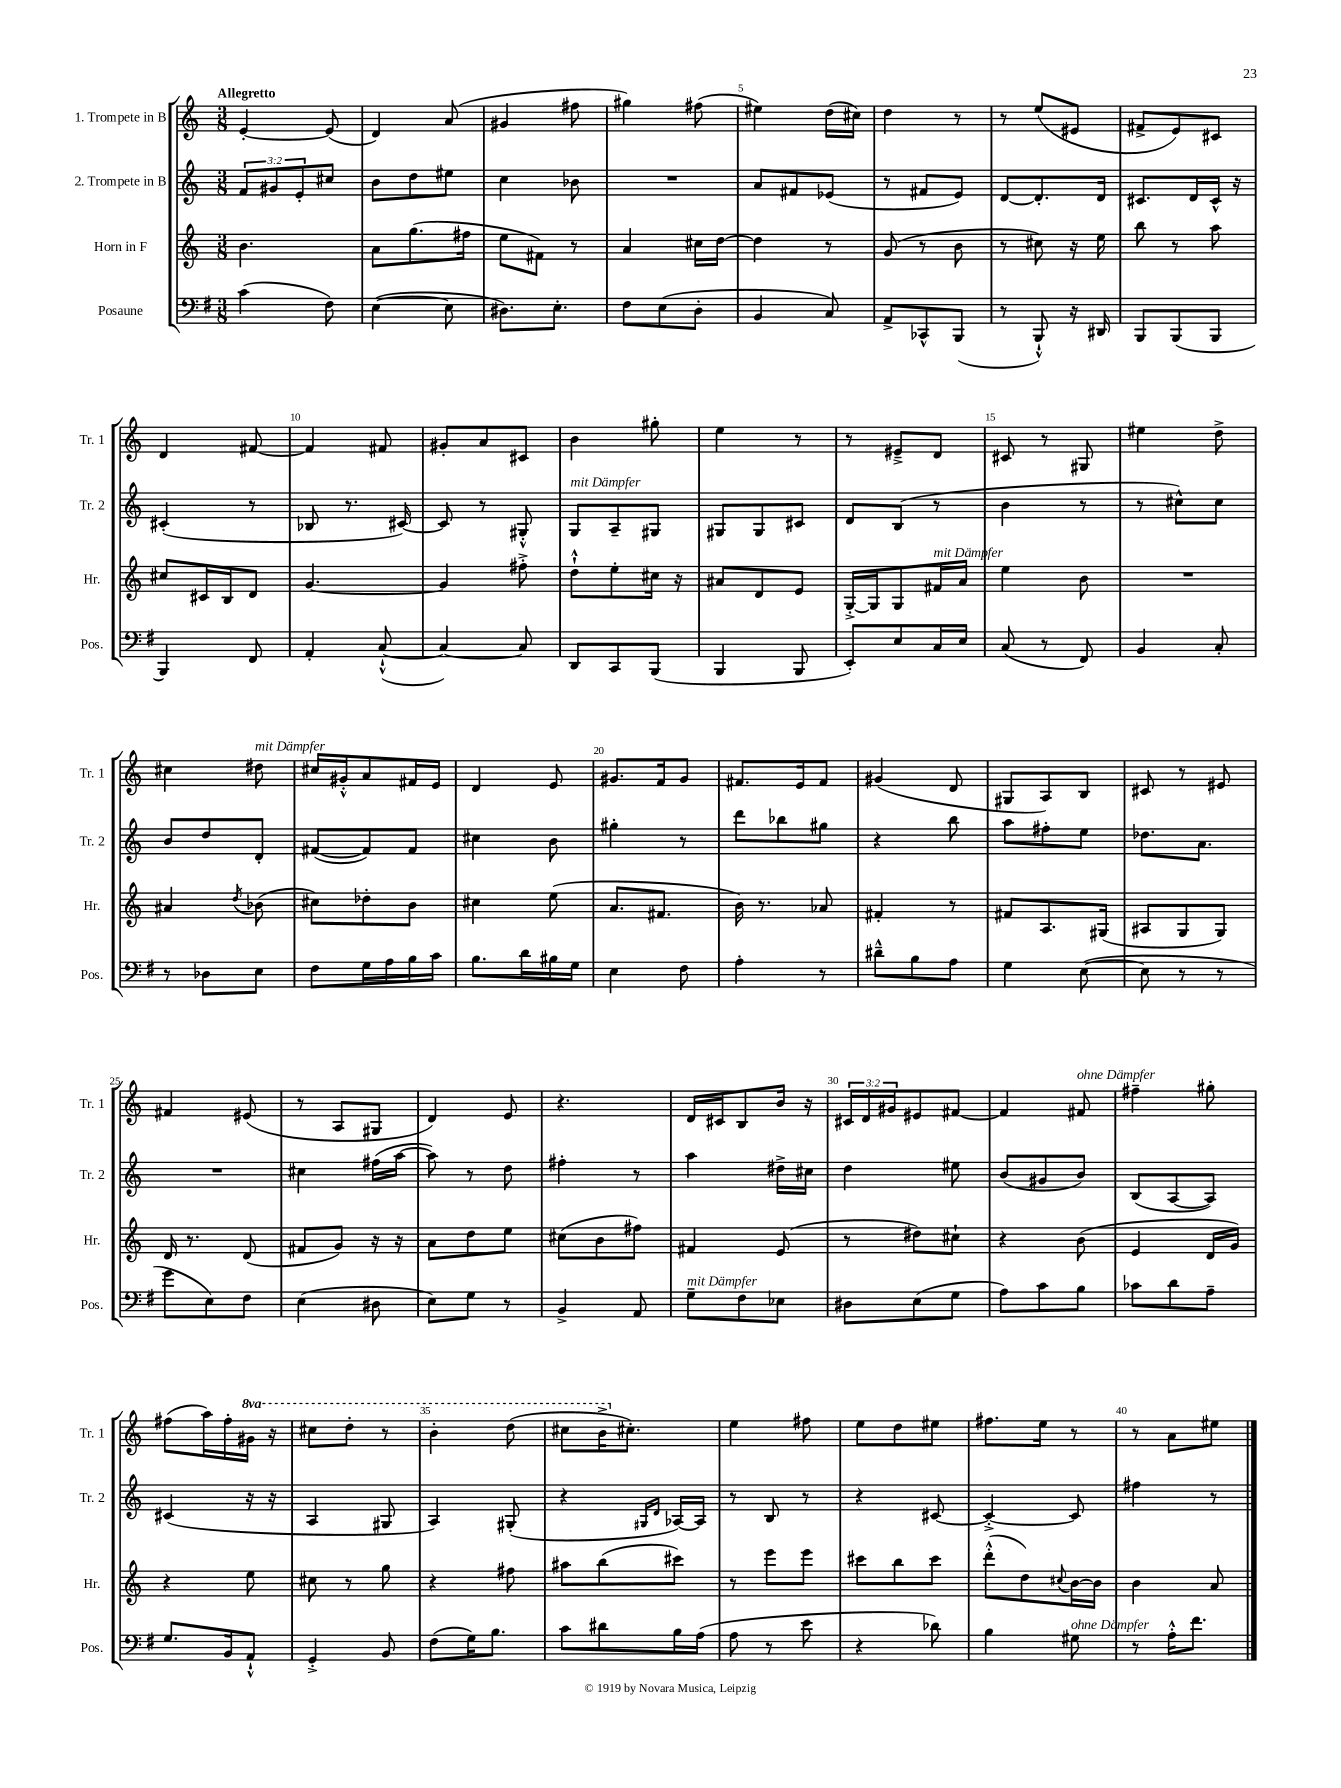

**kern	**kern	**kern	**kern
*part4	*part3	*part2	*part1
*staff4	*staff3	*staff2	*staff1
*I"Posaune	*I"Horn in F	*I"2. Trompete in B	*I"1. Trompete in B
*I'Pos.	*I'Hr.	*I'Tr. 2	*I'Tr. 1
*clefF4	*clefG2	*clefG2	*clefG2
*k[f#]	*k[]	*k[]	*k[]
*M3/8	*M3/8	*M3/8	*M3/8
=1	=1	=1	=1
!	!	!	!LO:TX:a:B:t=Allegretto
(4c\	4.b\	12f/L	[4e'/
.	.	12g#X/	.
.	.	12e'/	.
8F#\)	.	8cc#X/J	(8e/]
=2	=2	=2	=2
([4E\	8a\L	8b\L	4d/)
.	(8.gg\	8dd\	.
8E\]	.	8ee#X\J	(8a/
.	16ff#X\Jk	.	.
=3	=3	=3	=3
8.D#X\L)	8ee\L	4cc\	4g#X/
.	8f#X\J)	.	.
8.E'\J	.	.	.
.	8r	8b-X\	8ff#X\
=4	=4	=4	=4
8F#\L	4a/	4.r	4gg#X\)
(8E\	.	.	.
8D'\J	16cc#X\LL	.	(8ff#X\
.	[16dd\JJ	.	.
=5	=5	=5	=5
4BB/	4dd\]	8a/L	4ee#X\)
.	.	8f#X/	.
8C/)	8r	(8e-X/J	(16dd\LL
.	.	.	16cc#X\JJ)
=6	=6	=6	=6
8AA^/L	(8g/	8r	4dd\
8CC-X^^/	8r	8f#X/L	.
(8BBB/J	8b\	8e/J)	8r
=7	=7	=7	=7
8r	8r	[8d/L	8r
8BBB`^^/)	8cc#X\)	8.d'/]	(8ee/L
16r	16r	.	8e#X/J
16DD#X/	16ee\	16d/Jk	.
=8	=8	=8	=8
8BBB/L	8bb\	8.c#X/L	8f#X^/L
(8BBB/	8r	.	8e/)
.	.	16d/L	.
8BBB/J	8aa\	16c#^^/JJ	8c#X/J
.	.	16r	.
!!LO:LB:g=z
=9	=9	=9	=9
4BBB/)	8cc#X/L	(4c#X'/	4d/
.	16c#X/L	.	.
.	16B/J	.	.
8FF#/	8d/J	8r	[8f#X/
=10	=10	=10	=10
4AA'/	[4.g/	8B-X/	4f#/]
.	.	8.r	.
([8C`^^/	.	.	8f#X/
.	.	[16c#X/)	.
=11	=11	=11	=11
4C/_)	4g/]	8c#/]	8g#X'/L
.	.	8r	8a/
8C/]	8ff#X'^\	8G#X'^^/	8c#X/J
=12	=12	=12	=12
!	!	!LO:TX:a:i:t=mit Dämpfer	!
8DD/L	8dd`^^\L	8G/L	4b\
8CC/	8ee'\	8A~/	.
(8BBB/J	16cc#X\Jk	8G#X/J	8gg#X'\
.	16r	.	.
=13	=13	=13	=13
4BBB/	8a#X/L	8G#X/L	4ee\
.	8d/	8G#/	.
8BBB/	8e/J	8c#X/J	8r
=14	=14	=14	=14
8EE'/L)	[16G'^/LL	8d/L	8r
.	16G/J]	.	.
8E/	8G/	(8B/J	8e#X~^/L
!	!LO:TX:a:i:t=mit Dämpfer	!	!
16C/L	16f#X/L	8r	8d/J
16E/JJ	16a/JJ	.	.
=15	=15	=15	=15
(8C/	4ee\	4b\	8c#X/
8r	.	.	8r
8FF#/)	8b\	8r	8G#X/
=16	=16	=16	=16
4BB/	4.r	8r	4ee#X\
.	.	8cc#X^^\L)	.
8C'/	.	8cc#\J	8dd^\
!!LO:LB:g=z
=17	=17	=17	=17
8r	4a#X/	8b/L	4cc#X\
8D-X\L	.	8dd/	.
.	8qdd/	.	.
!	!	!	!LO:TX:a:i:t=mit Dämpfer
8E\J	(8b-X\	8d'/J	8dd#X\
=18	=18	=18	=18
8F#\L	8cc#X\L)	([8f#X/L	16cc#X/LL
.	.	.	16g#X'^^/J
16G\L	8dd-X'\	8f#/])	8a/
16A\	.	.	.
16B\	8b\J	8f#/J	16f#X/L
16c\JJ	.	.	16e/JJ
=19	=19	=19	=19
8.B\L	4cc#X\	4cc#X\	4d/
16d\L	.	.	.
16B#X\	(8ee\	8b\	8e/
16G\JJ	.	.	.
=20	=20	=20	=20
4E\	8.a/L	4gg#X'\	8.g#X/L
.	8.f#X/J	.	16f/k
8F#\	.	8r	8g#/J
=21	=21	=21	=21
4A'\	16b\)	8ddd\L	8.f#X/L
.	8.r	.	.
.	.	8bb-X\	.
.	.	.	16e/k
8r	8a-X/	8gg#X\J	8f#/J
=22	=22	=22	=22
8d#X~^^\L	4f#X'/	4r	(4g#X/
8B\	.	.	.
8A\J	8r	8bb\	8d/
=23	=23	=23	=23
4G\	8f#X/L	8aa\L	8G#X/L
.	8.A/	8ff#X'\	8A/)
([8E\	.	8ee\J	8B/J
.	(16G#X/Jk	.	.
=24	=24	=24	=24
8E\]	8A#X/L	8.dd-X\L	8c#X/
8r	8G/	.	8r
.	.	8.a\J	.
8r	8G/J)	.	8e#X/
!!LO:LB:g=z
=25	=25	=25	=25
8g\L	16d/	4.r	4f#X/
.	8.r	.	.
8E\)	.	.	.
8F#\J	(8d/	.	(8e#X/
=26	=26	=26	=26
(4E\	8f#X/L	4cc#X\	8r
.	8g/J)	.	8A/L
8D#X\	16r	(16ff#X\LL	8G#X/J
.	16r	[16aa\JJ	.
=27	=27	=27	=27
8E\L)	8a\L	8aa\])	4d/)
8G\J	8dd\	8r	.
8r	8ee\J	8dd\	8e/
=28	=28	=28	=28
4BB^/	(8cc#X\L	4ff#X'\	4.r
.	8b\	.	.
8AA/	8ff#X\J)	8r	.
=29	=29	=29	=29
!LO:TX:a:i:t=mit Dämpfer	!	!	!
8G~\L	4f#X/	4aa\	16d/LL
.	.	.	16c#X/J
8F#\	.	.	8B/
8E-X\J	(8e/	16dd#X^\LL	16b/Jk
.	.	16cc#X\JJ	16r
=30	=30	=30	=30
8D#X\L	8r	4dd\	24c#X/LL
.	.	.	24d/
.	.	.	24g#X/J
(8E\	8dd#X\L)	.	8e#X/
8G\J	8cc#X`\J	8ee#X\	[8f#X/J
=31	=31	=31	=31
8A\L)	4r	(8b/L	4f#/]
8c\	.	8g#X/	.
!	!	!	!LO:TX:a:i:t=ohne Dämpfer
8B\J	(8b\	8b/J)	8f#X/
=32	=32	=32	=32
8c-X\L	4e/	(8B/L	4ff#X~\
8d\	.	[8A/	.
8A~\J	16d/LL	8A/J])	8gg#X'\
.	16g/JJ)	.	.
!!LO:LB:g=z
=33	=33	=33	=33
8.G/L	4r	(4c#X/	(8ff#X\L
.	.	.	16aa\L)
16BB/k	.	.	16ff#'\
*	*	*	*8va
8AA`^^/J	8ee\	16r	16gg#X\JJ
.	.	16r	16r
=34	=34	=34	=34
4GG'^/	8cc#X\	4A/	8ccc#X\L
.	8r	.	8ddd'\J
8BB/	8gg\	8G#X/	8r
=35	=35	=35	=35
(8F#\L	4r	4A/)	4bb'\
16G\K)	.	.	.
8.B\J	.	.	.
.	8ff#X\	(8G#X'/	(8ddd\
=36	=36	=36	=36
8c\L	8aa#X\L	4r	8ccc#X\L
8d#X\	(8bb\	.	16bb^\K
*	*	*	*X8va
.	.	.	8.cc#X'\J)
.	.	16qqG#X/LL	.
.	.	16qqd/JJ	.
16B\L	8ccc#X\J)	[16A-X/LL)	.
(16A\JJ	.	16A-/JJ]	.
=37	=37	=37	=37
8A\	8r	8r	4ee\
8r	8eee\L	8B/	.
8e\	8eee\J	8r	8ff#X\
=38	=38	=38	=38
4r	8ccc#X\L	4r	8ee\L
.	8bb\	.	8dd\
8d-X\)	8ccc#\J	[8c#X/	8ee#X\J
=39	=39	=39	=39
4B\	(8ddd'^^\L	4c#'^/_	8.ff#X\L
.	8dd\)	.	.
.	.	.	16ee\Jk
.	8qqcc#X/	.	.
!LO:TX:a:i:t=ohne Dämpfer	!	!	!
8G#X\	[16b\L	8c#/]	8r
.	16b\JJ]	.	.
=40	=40	=40	=40
8r	4b\	4ff#X\	8r
16A'^^\KL	.	.	8a\L
8.f#\J	.	.	.
.	8a/	8r	8ee#X\J
==	==	==	==
*-	*-	*-	*-
